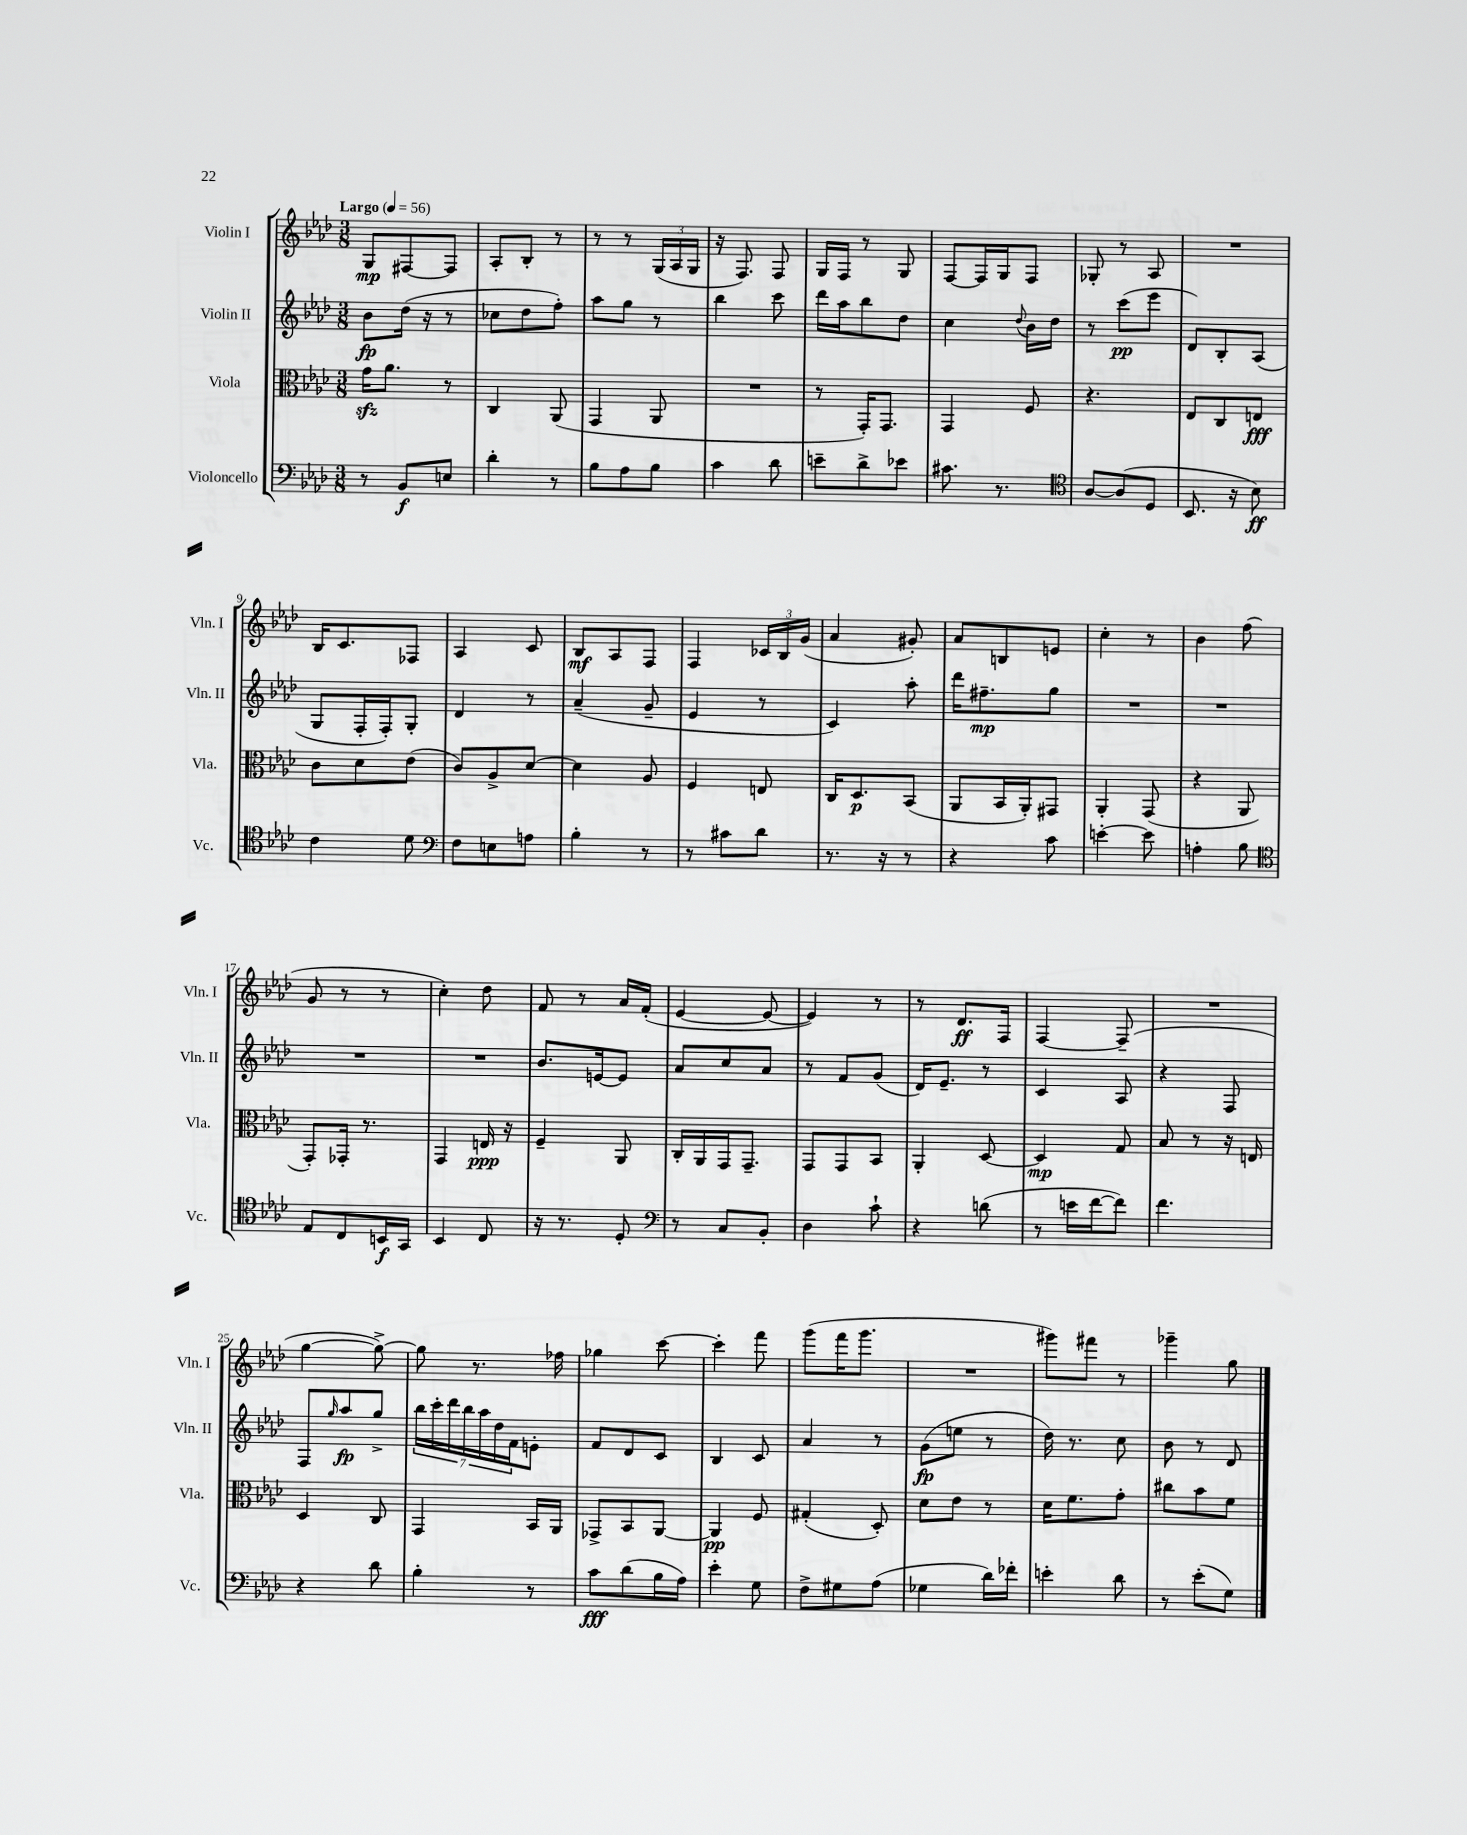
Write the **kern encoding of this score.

**kern	**dynam	**kern	**dynam	**kern	**dynam	**kern	**dynam
*part4	*part4	*part3	*part3	*part2	*part2	*part1	*part1
*staff4	*staff4	*staff3	*staff3	*staff2	*staff2	*staff1	*staff1
*I"Violoncello	*	*I"Viola	*	*I"Violin II	*	*I"Violin I	*
*I'Vc.	*	*I'Vla.	*	*I'Vln. II	*	*I'Vln. I	*
*clefF4	*	*clefC3	*	*clefG2	*	*clefG2	*
*k[b-e-a-d-]	*	*k[b-e-a-d-]	*	*k[b-e-a-d-]	*	*k[b-e-a-d-]	*
*M3/8	*	*M3/8	*	*M3/8	*	*M3/8	*
*MM56	*	*MM56	*	*MM56	*	*MM56	*
=1	=1	=1	=1	=1	=1	=1	=1
!	!	!	!	!	!	!LO:TX:a:B:t=Largo	!
8r	.	16gzz\KL	.	8b-\L	fp	8G/L	mp
.	.	8.a-\J	.	.	.	.	.
8BB-/L	f	.	.	(16dd-\Jk	.	[8F#X/	.
.	.	.	.	16r	.	.	.
8En/J	.	8r	.	8r	.	8F#/J]	.
=2	=2	=2	=2	=2	=2	=2	=2
4d-'\	.	4C/	.	8cc-X\L	.	8A-'/L	.
.	.	.	.	8dd-\	.	8B-'/J	.
8r	.	(8AA-/	.	8ff'\J)	.	8r	.
=3	=3	=3	=3	=3	=3	=3	=3
8B-\L	.	4GG/	.	8aa-\L	.	8r	.
8A-\	.	.	.	8gg\J	.	8r	.
8B-\J	.	8AA-/	.	8r	.	(24G/LL	.
.	.	.	.	.	.	24A-/	.
.	.	.	.	.	.	24G/JJ	.
=4	=4	=4	=4	=4	=4	=4	=4
4c\	.	4.r	.	4bb-\	.	16r	.
.	.	.	.	.	.	8.F/)	.
8d-\	.	.	.	8ccc\	.	8F/	.
=5	=5	=5	=5	=5	=5	=5	=5
8en~\L	.	8r	.	16ddd-\LL	.	16G/LL	.
.	.	.	.	16aa-\J	.	16F/JJ	.
8d-^\	.	16GG'/KL)	.	8bb-\	.	8r	.
.	.	8.GG/J	.	.	.	.	.
8e-X\J	.	.	.	8dd-\J	.	8G/	.
=6	=6	=6	=6	=6	=6	=6	=6
8.c#X\	.	4GG/	.	4cc\	.	[8F/L	.
.	.	.	.	.	.	16F/L]	.
8.r	.	.	.	.	.	16G/J	.
.	.	.	.	8qqdd-/	.	.	.
.	.	8F/	.	16b-\LL	.	8F/J	.
.	.	.	.	16dd-\JJ	.	.	.
=7	=7	=7	=7	=7	=7	=7	=7
*clefC4	*	*	*	*	*	*	*
[8A-/L	.	4.r	.	8r	.	8G-X'/	.
(8A-/]	.	.	.	(8ccc\L	pp	8r	.
8D-/J	.	.	.	8eee-\J	.	8A-/	.
=8	=8	=8	=8	=8	=8	=8	=8
8.BB-/	.	8E-/L	.	8d-/L)	.	4.r	.
.	.	8C/	.	8B-'/	.	.	.
16r	.	.	.	.	.	.	.
8B-\)	ff	8En/J	fff	(8A-/J	.	.	.
!!LO:LB:g=z
=9	=9	=9	=9	=9	=9	=9	=9
4c\	.	8c\L	.	8G/L	.	16B-/KL	.
.	.	.	.	.	.	8.c/	.
.	.	8d-\	.	16F'/L	.	.	.
.	.	.	.	16F'/J)	.	.	.
8d-\	.	(8e-\J	.	8G'/J	.	8F-X/J	.
=10	=10	=10	=10	=10	=10	=10	=10
*clefF4	*	*	*	*	*	*	*
8F\L	.	8c/L)	.	4d-/	.	4A-/	.
8En\	.	8A-^/	.	.	.	.	.
8An\J	.	[8d-/J	.	8r	.	8c/	.
=11	=11	=11	=11	=11	=11	=11	=11
4B-'\	.	4d-\]	.	(4a-~/	.	8B-/L	mf
.	.	.	.	.	.	8A-/	.
8r	.	8A-/	.	8g~/	.	8F/J	.
=12	=12	=12	=12	=12	=12	=12	=12
8r	.	4F/	.	4e-/	.	4F/	.
8c#X\L	.	.	.	.	.	.	.
8d-\J	.	8En/	.	8r	.	24c-X/LL	.
.	.	.	.	.	.	24B-/	.
.	.	.	.	.	.	(24g/JJ	.
=13	=13	=13	=13	=13	=13	=13	=13
8.r	.	16C/KL	.	4c/)	.	4a-/	.
.	.	8.D-/	p	.	.	.	.
16r	.	.	.	.	.	.	.
8r	.	(8BB-/J	.	8aa-'\	.	8g#X'/)	.
=14	=14	=14	=14	=14	=14	=14	=14
4r	.	8AA-/L	.	16ddd-\KL	.	8a-/L	.
.	.	.	.	8.ff#X~\	mp	.	.
.	.	16BB-/L	.	.	.	8Bn/	.
.	.	16AA-'/J)	.	.	.	.	.
8c\	.	8GG#X/J	.	8gg\J	.	8en/J	.
=15	=15	=15	=15	=15	=15	=15	=15
[4en'\	.	4AA-'/	.	4.r	.	4cc'\	.
8e\]	.	(8GG/	.	.	.	8r	.
=16	=16	=16	=16	=16	=16	=16	=16
4An'\	.	4r	.	4.r	.	4b-\	.
8B-\	.	8AA-/	.	.	.	(8ff\	.
!!LO:LB:g=z
=17	=17	=17	=17	=17	=17	=17	=17
*clefC4	*	*	*	*	*	*	*
8E-/L	.	8GG'/L)	.	4.r	.	8g/	.
8C/	.	16GG-X'/Jk	.	.	.	8r	.
.	.	8.r	.	.	.	.	.
16BBn/L	f	.	.	.	.	8r	.
16GG/JJ	.	.	.	.	.	.	.
=18	=18	=18	=18	=18	=18	=18	=18
4BB-/	.	4GG/	.	4.r	.	4cc'\)	.
8C/	.	16En/	ppp	.	.	8dd-\	.
.	.	16r	.	.	.	.	.
=19	=19	=19	=19	=19	=19	=19	=19
16r	.	4F~/	.	8.b-/L	.	8f/	.
8.r	.	.	.	.	.	.	.
.	.	.	.	.	.	8r	.
.	.	.	.	[16en/k	.	.	.
8D-'/	.	8AA-/	.	8e/J]	.	16a-/LL	.
.	.	.	.	.	.	(16f'/JJ	.
=20	=20	=20	=20	=20	=20	=20	=20
*clefF4	*	*	*	*	*	*	*
8r	.	16C'/LL	.	8a-/L	.	[4e-/	.
.	.	16AA-/	.	.	.	.	.
8C/L	.	16GG/J	.	8cc/	.	.	.
.	.	8.GG~/J	.	.	.	.	.
8BB-'/J	.	.	.	8a-/J	.	8e-/_	.
=21	=21	=21	=21	=21	=21	=21	=21
4D-\	.	8GG/L	.	8r	.	4e-/])	.
.	.	8GG/	.	8f/L	.	.	.
8c`\	.	8BB-/J	.	(8g/J	.	8r	.
=22	=22	=22	=22	=22	=22	=22	=22
4r	.	4AA-'/	.	16d-/KL)	.	8r	.
.	.	.	.	8.e-~/J	.	.	.
.	.	.	.	.	.	8.d-/L	ff
(8dn\	.	[8D-/	.	8r	.	.	.
.	.	.	.	.	.	16F/Jk	.
=23	=23	=23	=23	=23	=23	=23	=23
8r	.	4D-/]	mp	4c/	.	[4F/	.
16en\LL	.	.	.	.	.	.	.
[16f\J	.	.	.	.	.	.	.
8f\J])	.	8G/	.	8A-/	.	(8F~/]	.
=24	=24	=24	=24	=24	=24	=24	=24
4.f\	.	8B-/	.	4r	.	4.r	.
.	.	8r	.	.	.	.	.
.	.	16r	.	8F/	.	.	.
.	.	16En/	.	.	.	.	.
!!LO:LB:g=z
=25	=25	=25	=25	=25	=25	=25	=25
4r	.	4D-/	.	8F/L	.	[4gg\	.
.	.	.	.	16qqgg/	.	.	.
.	.	.	.	8aa-/	fp	.	.
8d-\	.	8C/	.	8gg^/J	.	8gg^\_)	.
=26	=26	=26	=26	=26	=26	=26	=26
4B-'\	.	4GG/	.	28bb-\LL	.	8gg\]	.
.	.	.	.	28ccc'\	.	.	.
.	.	.	.	28ddd-\	.	.	.
.	.	.	.	28bb-\	.	.	.
.	.	.	.	.	.	8.r	.
.	.	.	.	28aa-\	.	.	.
.	.	.	.	28dd-\	.	.	.
.	.	.	.	28f\J	.	.	.
8r	.	16BB-/LL	.	8en'\J	.	.	.
.	.	16AA-/JJ	.	.	.	16ff-X\	.
=27	=27	=27	=27	=27	=27	=27	=27
8c\L	fff	8GG-X^/L	.	8f/L	.	4gg-X\	.
(8d-\	.	8BB-/	.	8d-/	.	.	.
16B-\L	.	[8AA-/J	.	8c/J	.	[8ccc\	.
16A-\JJ)	.	.	.	.	.	.	.
=28	=28	=28	=28	=28	=28	=28	=28
4e-'\	.	4AA-/]	pp	4B-/	.	4ccc'\]	.
8G\	.	8F/	.	8c/	.	8fff\	.
=29	=29	=29	=29	=29	=29	=29	=29
8F^\L	.	(4G#X'/	.	4a-/	.	(8ggg\L	.
8G#X\	.	.	.	.	.	16fff\K	.
.	.	.	.	.	.	8.ggg\J	.
(8A-\J	.	8D-'/)	.	8r	.	.	.
=30	=30	=30	=30	=30	=30	=30	=30
4G-X\	.	8d-\L	.	(8g\L	fp	4.r	.
.	.	8e-\J	.	8een\J	.	.	.
16d-\LL)	.	8r	.	8r	.	.	.
16f-X'\JJ	.	.	.	.	.	.	.
=31	=31	=31	=31	=31	=31	=31	=31
4en'\	.	16d-\KL	.	16dd-\)	.	8ggg#X\L)	.
.	.	8.f\	.	8.r	.	.	.
.	.	.	.	.	.	8fff#X\J	.
8d-\	.	8g'\J	.	8cc\	.	8r	.
=32	=32	=32	=32	=32	=32	=32	=32
8r	.	8cc#X\L	.	8b-\	.	4ggg-X~\	.
(8e-'\L	.	8b-\	.	8r	.	.	.
8G\J)	.	8f\J	.	8d-/	.	8gg\	.
==	==	==	==	==	==	==	==
*-	*-	*-	*-	*-	*-	*-	*-
